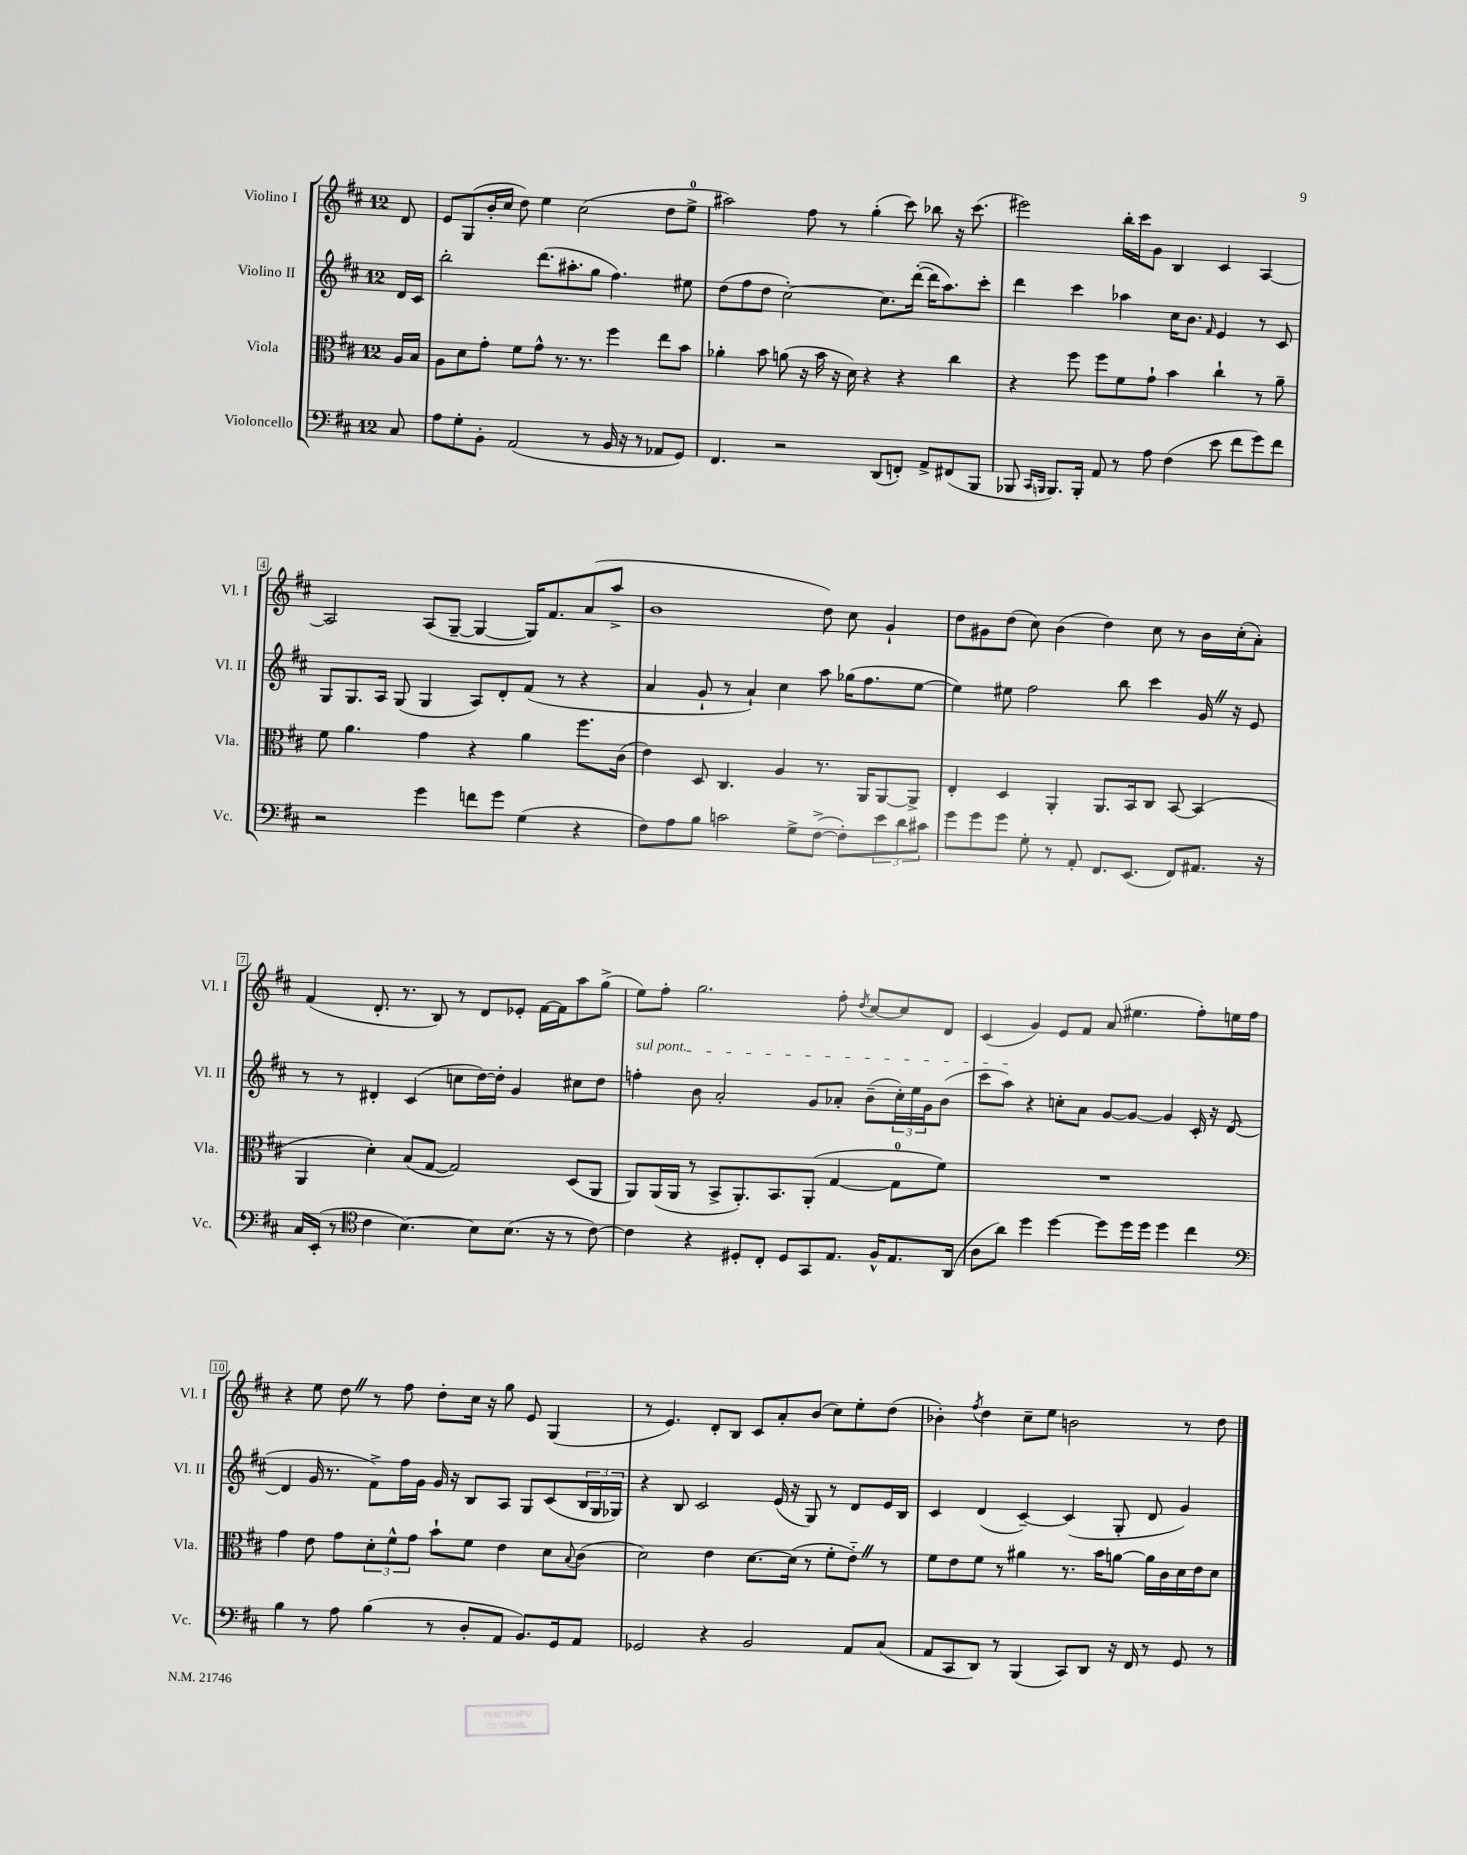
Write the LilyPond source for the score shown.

<<
\new StaffGroup <<
\new Staff = "s0" \with { instrumentName = "Violino I" shortInstrumentName = "Vl. I" } {
    \clef treble \key d \major \once \override Staff.TimeSignature.style = #'single-digit \time 12/8 \partial 8
    d'8 |
    e'8 g8( b'16-. cis''16 d''8) e''4 cis''2( d''8 e''8-0-> |
    ais''2) fis''8 r8 g''4-.( cis'''8) bes''8 r16 cis'''8.( |
    eis'''2) b''16-. cis'''16 g'8 b4 cis'4 a4~ |
    a2 a8( g8~-- g4~ g16) fis'8. a'8( a''8-> |
    b'1 d''8) cis''8 g'4-! |
    d''8 gis'8 d''8( cis''8) b'4( d''4) cis''8 r8 b'16 cis''16-.( a'8-.) |
    fis'4( d'8.-. r8. b8) r8 d'8 ees'8-. fis'16~ fis'16 a''8 g''8->( |
    e''8) fis''8-. g''2. fis''8-. \acciaccatura { d''8 } cis''8~ cis''8 d'8 |
    cis'4( g'4) e'8 fis'8 a'8( eis''4. fis''8-.) e''16 fis''16 |
    r4 e''8 d''8 \once \override BreathingSign.text = \markup { \musicglyph "scripts.caesura.straight" } \breathe r8 fis''8 d''8-. cis''16 r16 g''8 e'8 g4( |
    r8 e'4.) d'8-. b8 cis'8 a'8-. b'8( cis''8) e''8-. d''8( |
    bes'4-.) \acciaccatura { fis''8 } d''4 cis''8-- e''8 b'2 r8 d''8 \bar "|." |
}
\new Staff = "s1" \with { instrumentName = "Violino II" shortInstrumentName = "Vl. II" } {
    \clef treble \key d \major \once \override Staff.TimeSignature.style = #'single-digit \time 12/8 \partial 8
    d'16 cis'16 |
    b''2-. d'''8.( ais''8.-. g''8 fis''4.) eis''8 |
    d''8( fis''8 d''8 cis''2~-.) cis''8. d'''16~-.( d'''16 a''8.) cis'''8-. |
    d'''4 cis'''4 aes''4 cis''16 b'8. \grace { fis'16 } e'4 r8 cis'8 |
    g8 g8. a16 g8( g4 a8) d'8-. fis'8( r8 r4 |
    a'4 g'8-! r8 a'4-!) cis''4 a''8 ges''16( fis''8. e''8~ |
    e''4) eis''8 fis''2 b''8 cis'''4 g'16 \once \override BreathingSign.text = \markup { \musicglyph "scripts.caesura.straight" } \breathe r16 e'8 |
    r8 r8 dis'4-. cis'4( c''8 d''16~) d''16-. g'4 cis''8 d''8 |
    \once \override TextSpanner.bound-details.left.text = \markup { \italic "sul pont." } f''4-.\startTextSpan b'8 a'2-. g'8 aes'8-. b'8--( \tuplet 3/2 { cis''16-.) e''16 g'16 } b'8( |
    cis'''8 a''8\stopTextSpan) r4 c''8-. a'8 g'8~ g'8~ g'4 cis'16-. r16 d'8~( |
    d'4 g'16 r8. fis'8->) fis''16 g'16 g'16 r16 b8 a8 g8 cis'8( \tuplet 3/2 { b16 g16 ges16) } |
    r4 b8 cis'2 e'16( r16 g8) r8 d'8 e'16 b16 |
    cis'4 d'4( cis'4~--) cis'4( g8-. d'8 g'4) \bar "|." |
}
\new Staff = "s2" \with { instrumentName = "Viola" shortInstrumentName = "Vla." } {
    \clef alto \key d \major \once \override Staff.TimeSignature.style = #'single-digit \time 12/8 \partial 8
    a16 b16 |
    a8 d'8 g'8-. fis'8 g'8-^ r8. r8. fis''4 e''8 b'8 |
    aes'4-. b'8 a'8( r16 b'16 r16 d'16) r4 r4 cis''4 |
    r4 fis''8 fis''8 fis'8 g'8-! b'4 cis''4-! r8 a'8-- |
    fis'8 a'4. g'4 r4 a'4 fis''8. cis'16( |
    e'4) d8 cis4. a4 r8. a,16 a,8~ a,8-> |
    e4-. d4 a,4-. a,8. b,16 cis8 b,8~ b,4( |
    a,4 d'4-.) b8( g8~ g2) d8( a,8 |
    a,8) a,16( a,16 r8 b,8-> a,8.-.) b,8. a,8-.( g4~ g8-0 fis'8) |
    R1. |
    g'4 e'8 g'8 \tuplet 3/2 { d'8-. fis'8-^ g'8 } b'8-! fis'8 e'4 d'8 \appoggiatura { b8 } cis'8( |
    d'2) e'4 d'8.~ d'16( r8 fis'8-. e'8-_) \once \override BreathingSign.text = \markup { \musicglyph "scripts.caesura.straight" } \breathe r8 |
    fis'8 e'8 fis'8 r8 ais'4 r8. b'16 a'8~ a'16 cis'16 d'16 e'16 d'8 \bar "|." |
}
\new Staff = "s3" \with { instrumentName = "Violoncello" shortInstrumentName = "Vc." } {
    \clef bass \key d \major \once \override Staff.TimeSignature.style = #'single-digit \time 12/8 \partial 8
    cis8 |
    a8 g8-. b,8-. a,2( r8 b,16 r16 r8 aes,8 g,8) |
    fis,4. r2 d,8( f,8-.) a,8-> fis,8( b,,8 |
    bes,,8 \grace { cis,16 b,,16 } b,,8.) b,,16-. a,8 r8 a8 fis4( e'8 fis'8 g'8) fis'8 |
    r2 g'4 f'8 g'8 g4( r4 |
    fis8) a8 b8 c'2 g8-> fis8~->( fis8-.) \tuplet 3/2 { e'8 d'8 cis'8 } |
    g'8 g'8 g'8 g8-. r8 a,8-. fis,8. e,8.( fis,8) ais,8. r16 |
    cis16 e,16-.( r8 \clef tenor cis'4 b4.~) b8 b8.( r16 r8 cis'8~) |
    cis'4 r4 dis8-. cis8-. dis8 g,8 e8. fis16-^ e8. a,16( |
    a8 a'8) d''4 d''4~ d''8 d''16 d''16 d''4 cis''4 |
    \clef bass b4 r8 a8 b4( r8 d8-. a,8 b,8.) g,16 a,8 |
    ges,2 r4 b,2 a,8 cis8( |
    a,8 cis,8 d,8) r8 b,,4( cis,8) d,8 r16 fis,16 r8 g,8 r8 \bar "|." |
}
>>
>>
\layout { \context { \Score \override BarNumber.stencil = #(make-stencil-boxer 0.1 0.3 ly:text-interface::print) } }
